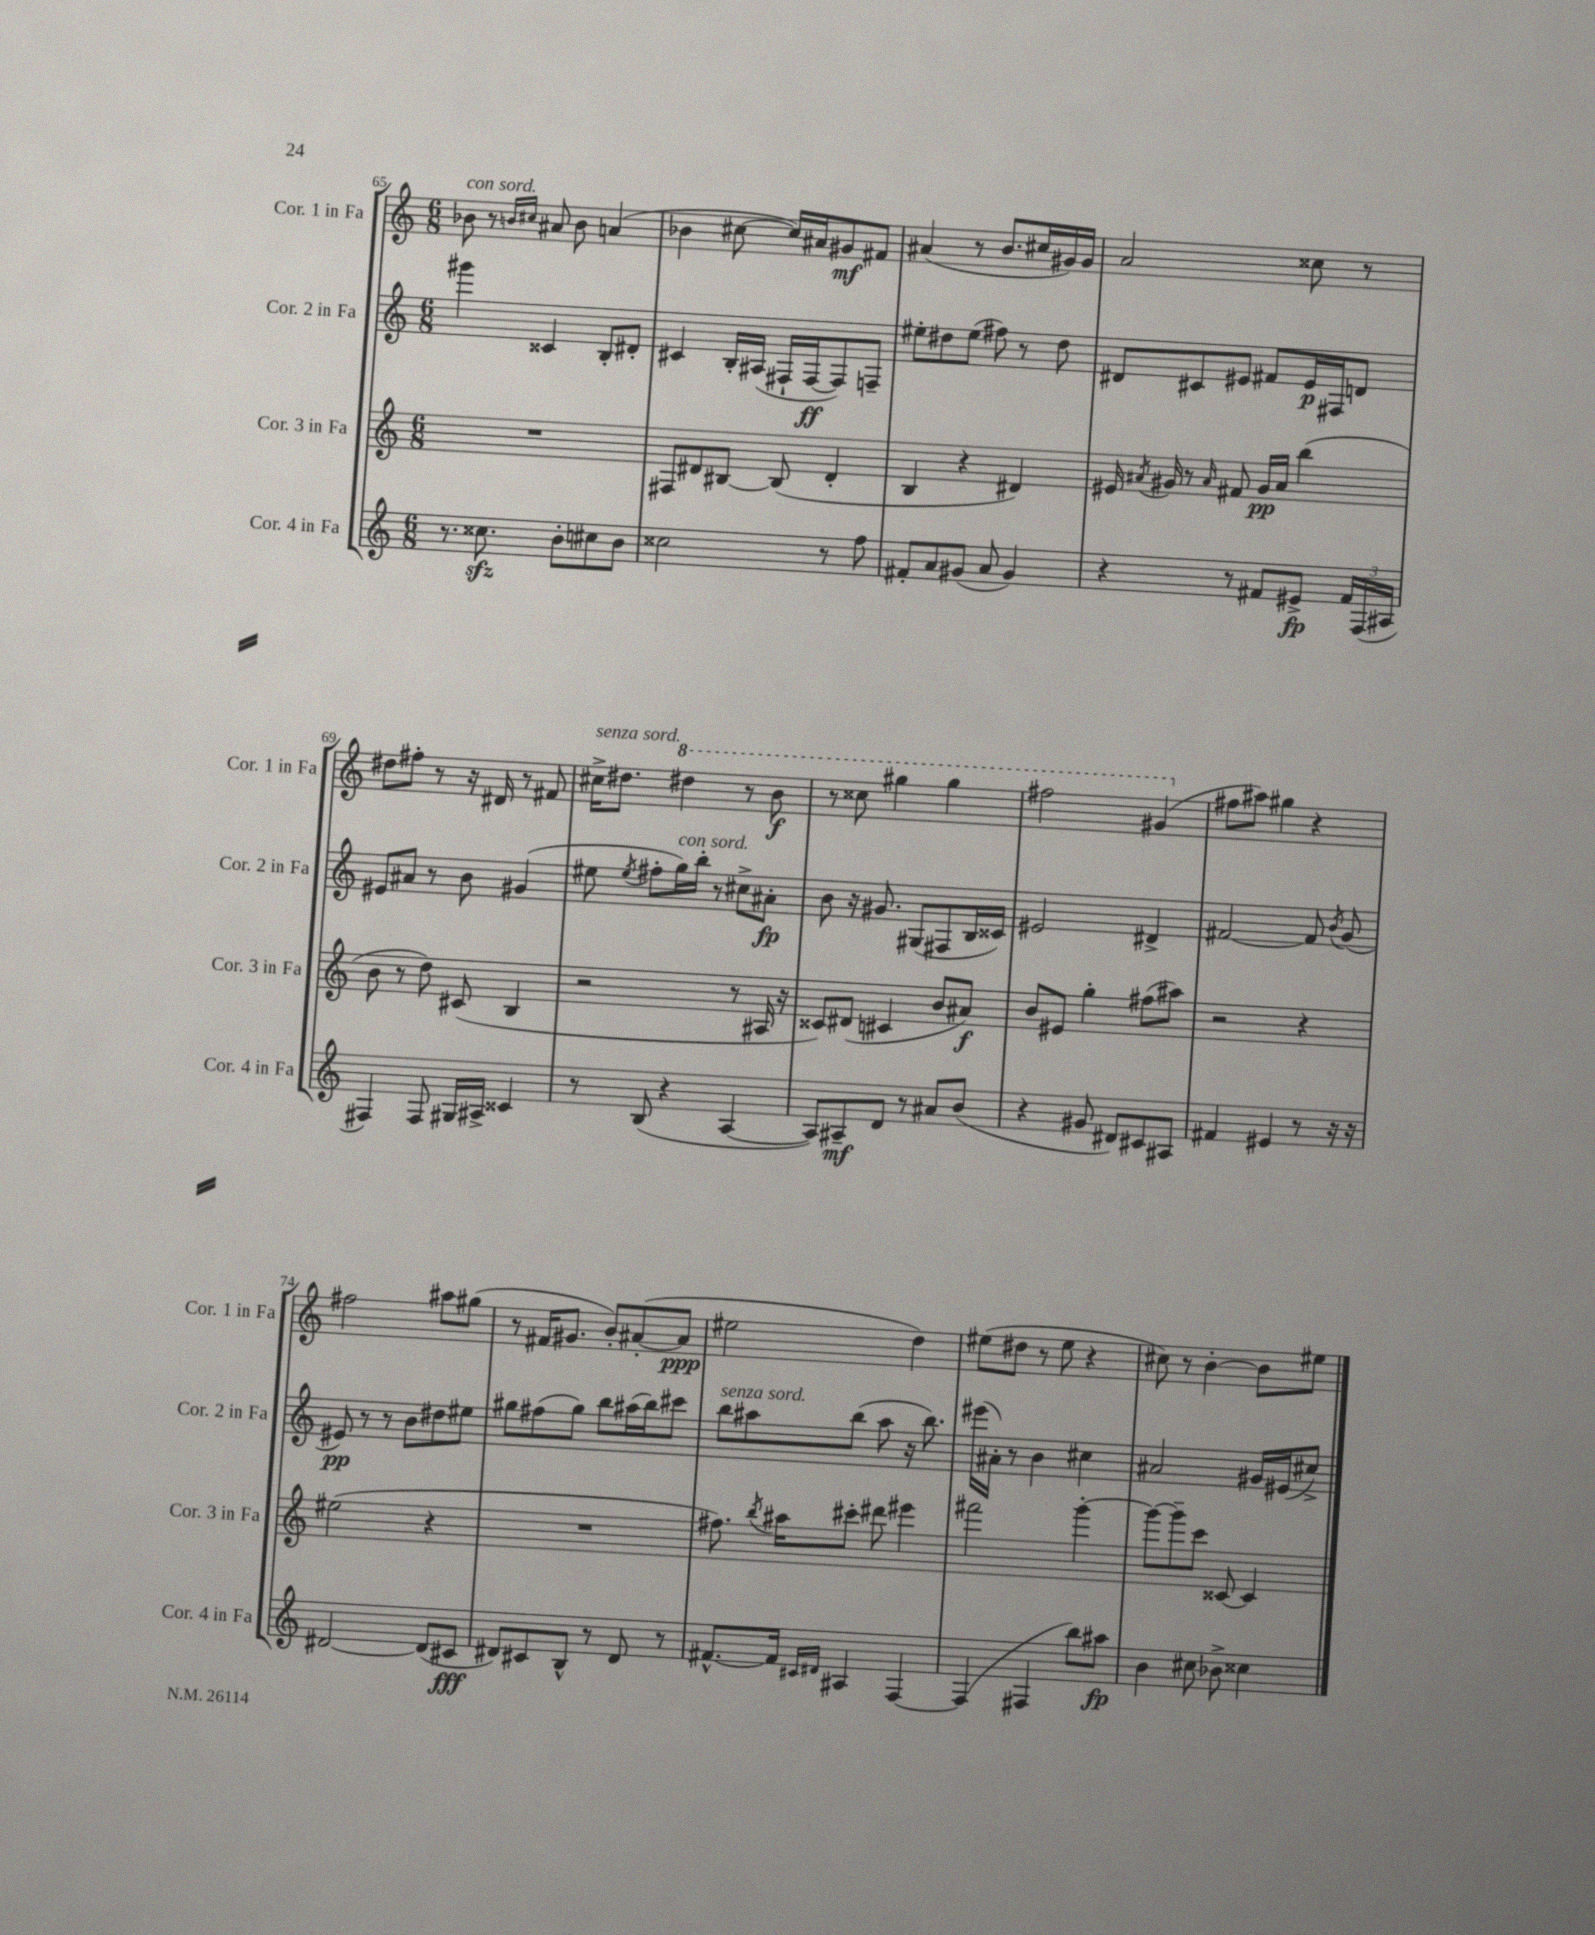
<<
\new StaffGroup <<
\new Staff = "s0" \with { instrumentName = "Cor. 1 in Fa" shortInstrumentName = "Cor. 1 in Fa" } {
    \clef treble \key c \major \numericTimeSignature \time 6/8
    \autoBeamOff bes'8^\markup { \italic "con sord." } r8 \grace { b'16[ cis''16] } ais'8 b'8 a'4( |
    bes'4 cis''8~ cis''16[) ais'16 gis'8\mf fis'8] |
    ais'4( r8 b'8.[ cis''16 gis'16) gis'16] |
    a'2 cisis''8 r8 |
    dis''8[ fis''8]-. r8 r16 dis'16 r8 fis'8 |
    cis''16[->^\markup { \italic "senza sord." } dis''8.] \ottava #1 dis'''4 r8 b''8\f |
    r8 cisis'''8 gis'''4 gis'''4 |
    fis'''2 gis''4( \ottava #0 |
    fis''8[ ais''8]) gis''4 r4 |
    fis''2 ais''8[ gis''8]( |
    r8 fis'16[ gis'8.] b'8[-.) ais'8~-.( ais'8]\ppp |
    eis''2 d''4) |
    eis''8[( dis''8] r8 eis''8 r4 |
    cis''8) r8 b'4~-. b'8[ eis''8] \bar "|." |
}
\new Staff = "s1" \with { instrumentName = "Cor. 2 in Fa" shortInstrumentName = "Cor. 2 in Fa" } {
    \clef treble \key c \major \numericTimeSignature \time 6/8
    \autoBeamOff gis'''4 cisis'4 b8[-. dis'8]-. |
    cis'4 b16[-. ais16]( fis16[-! fis16~\ff fis8) f8]-- |
    eis''8[-. dis''8 eis''8]( fis''8) r8 dis''8 |
    dis'8[ cis'8 eis'8] fis'8[ eis'16\p fis16 d'8] |
    eis'8[ ais'8] r8 b'8 gis'4( |
    eis''8 \acciaccatura { eis''8 } fis''8[-. g''16^\markup { \italic "con sord." }) b''16]-. r8 cis''8[-> ais'8]-.\fp |
    b'8 r16 gis'8. gis8[( fis8 b16 cisis'16]) |
    eis'2 dis'4-> |
    fis'2~ fis'8 \acciaccatura { b'8 } g'8( |
    eis'8\pp) r8 r8 b'8[ dis''8 eis''8] |
    gis''8[ fis''8( gis''8]) b''8[ ais''16( b''16) cis'''8] |
    b''8[^\markup { \italic "senza sord." } ais''8 b''8]( ais''8 r16 b''8.) |
    eis'''16[( ais'16]-.) r8 b'4 cis''4 |
    ais'2 gis'16[ eis'16( cis''8]->) \bar "|." |
}
\new Staff = "s2" \with { instrumentName = "Cor. 3 in Fa" shortInstrumentName = "Cor. 3 in Fa" } {
    \clef treble \key c \major \numericTimeSignature \time 6/8
    \autoBeamOff R2. |
    fis8[ dis'8 bis8]~ bis8( dis'4-. |
    b4 r4 dis'4) |
    eis'16 \acciaccatura { ais'8 } gis'16 r8 \grace { ais'16 } fis'8 gis'16[\pp ais'16] b''4( |
    b'8 r8 d''8) cis'8( b4 |
    r2 r8 ais16 r16 |
    cisis'8[) dis'8]( cis'4 b'8[ ais'8]\f) |
    b'8[ eis'8] g''4-. fis''8[( ais''8]) |
    r2 r4 |
    eis''2( r4 |
    R2. |
    fis''8.) \acciaccatura { b''8 } ais''16[ cis'''8]-. dis'''8 eis'''4 |
    fis'''2 g'''4~-. |
    g'''8[~ g'''8-- c'''8] cisis'8~ cisis'4 \bar "|." |
}
\new Staff = "s3" \with { instrumentName = "Cor. 4 in Fa" shortInstrumentName = "Cor. 4 in Fa" } {
    \clef treble \key c \major \numericTimeSignature \time 6/8
    \autoBeamOff r8. cisis''8.\sfz b'8[-. cis''8 b'8] |
    cisis''2 r8 f''8 |
    fis'8[-. a'8 gis'8]( a'8 gis'4) |
    r4 r8 fis'8[ eis'8]->\fp \tuplet 3/2 { fis'16[ f16( ais16] } |
    fis4) fis8 gis16[ ais16]-> cisis'4 |
    r8 b8( r4 a4~ |
    a8[) ais8--\mf d'8] r8 ais'8[ b'8]( |
    r4 gis'8 dis'8[) cis'8 ais8] |
    fis'4 eis'4 r8 r16 r16 |
    dis'2~ dis'8[( cis'8]\fff |
    dis'8[) cis'8 b8]-^ r8 dis'8 r8 |
    fis'8.[~-^ fis'16] \grace { cis'16[ dis'16] } ais4 f4~ |
    f4( fis4 b''8[) ais''8]\fp |
    b'4 cis''8 bes'8-> cisis''4 \bar "|." |
}
>>
>>
\layout { \context { \Score currentBarNumber = #65 } }
